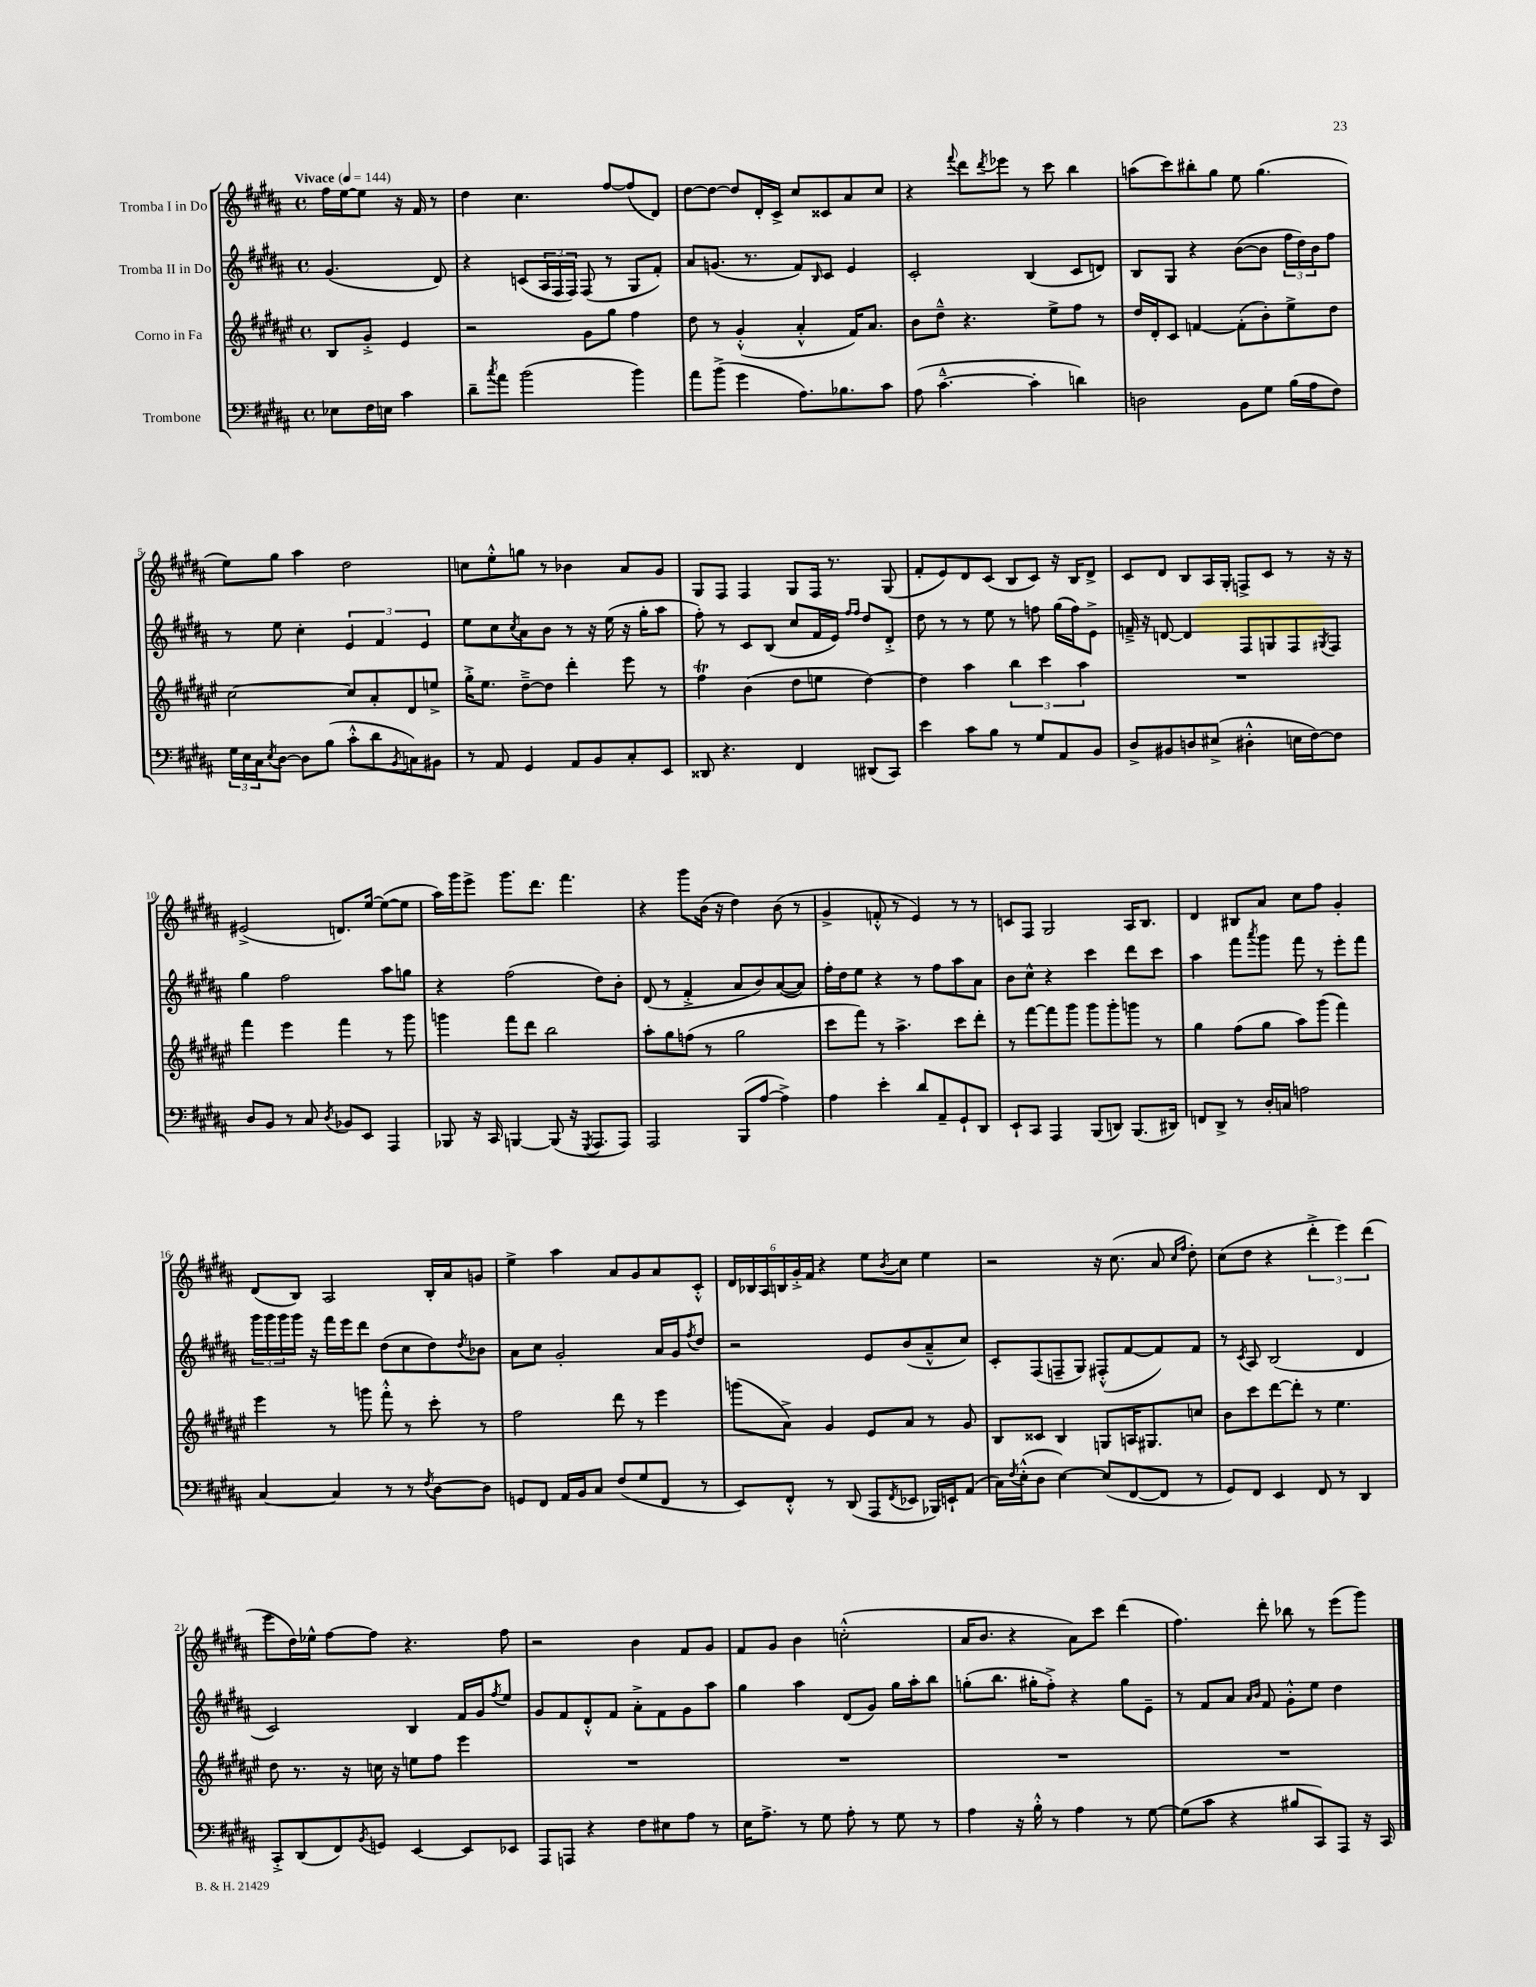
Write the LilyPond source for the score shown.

<<
\new StaffGroup <<
\new Staff = "s0" \with { instrumentName = "Tromba I in Do" } {
    \clef treble \key b \major \defaultTimeSignature \time 4/4 \partial 2 \tempo "Vivace" 4 = 144
    fis''16 e''16~ e''8 r16 fis'16 r8 |
    dis''4 cis''4. fis''8~ fis''8( dis'8) |
    dis''8~ dis''8~ dis''8 dis'16-. cis'16-> cis''8 cisis'8 ais'8 cis''8 |
    r4 \appoggiatura { fis'''8 } dis'''8 \acciaccatura { dis'''8 } ees'''8 r8 cis'''8 b''4 |
    a''8( cis'''8) bis''8-. gis''8 e''8 gis''4.( |
    e''8) gis''8 ais''4 dis''2 |
    c''8 e''8-.-^ g''8 r8 bes'4 ais'8 gis'8 |
    gis8 fis8 fis4 gis8 fis16 r8. gis8( |
    fis'8-. e'8) dis'8 cis'8( b8 cis'8) r16 b16 dis'8-> |
    cis'8 dis'8 b8 ais16 gis16-. f8-> cis'8 r8 r16 r16 |
    eis'2->( d'8.) e''16~ e''8~( e''8 |
    ais''16) gis'''16 e'''8-> gis'''8. dis'''8. fis'''4. |
    r4 gis'''8 b'16( r16 dis''4) b'8( r8 |
    gis'4-> f'8-.-^ r8 e'4) r8 r8 |
    c'8 fis8 gis2 ais16 b8. |
    dis'4 bis8 ais'8 cis''8 fis''8 gis'4-. |
    dis'8( b8) ais2 b16-. ais'16 g'8 |
    e''4-> ais''4 ais'8 gis'8 ais'8 cis'8-.-^ |
    \tuplet 6/4 { dis'16 bes16 ais16 b16 gis'16-.-> fis'16 } r4 e''8 \acciaccatura { b'8 } cis''8 e''4 |
    r2 r16 cis''8.( ais'8 \grace { cis''16 fis''16 } dis''8-.) |
    cis''8( dis''8 r4 \tuplet 3/2 { dis'''4-.-> e'''4) dis'''4( } |
    e'''8 dis''16) ees''16-^ fis''8~ fis''8 r4. fis''8 |
    r2 b'4 fis'8 gis'8 |
    fis'8 gis'8 b'4 c''2-.-^( |
    ais'16 b'8. r4 ais'8) cis'''8 dis'''4( |
    fis''4.) dis'''8-. bes''8 r8 e'''8( gis'''8) \bar "|." |
}
\new Staff = "s1" \with { instrumentName = "Tromba II in Do" } {
    \clef treble \key b \major \defaultTimeSignature \time 4/4 \partial 2
    gis'4.( dis'8) |
    r4 c'8( \tuplet 3/2 { ais16 fis16 fis16) } fis8( r8 gis8 fis'8-.) |
    ais'8 g'8.( r8. fis'8) \grace { b16 } cis'8 e'4 |
    cis'2-. b4( cis'8 d'8) |
    b8 gis8 r4 b'8~( b'8 \tuplet 3/2 { fis''16 dis''16) b'16 } fis''8 |
    r8 e''8 cis''4-. \tuplet 3/2 { e'4 fis'4 e'4 } |
    e''8 cis''8 \acciaccatura { cis''8 } ais'8 b'8 r8 r16 e''16( r16 gis''16-. ais''8 |
    fis''8-.) r8 cis'8 b8( cis''8 fis'16 e'16) \grace { fis''16 fis''16 } dis''8 dis'8-.-> |
    dis''8 r8 r8 e''8 r8 f''8 gis''16( f''16) e'8-> |
    f'16---> r16 d'8~ d'4 fis8 g8 fis8 \acciaccatura { gis8 } fis8 |
    gis''4 fis''2 ais''8 g''8 |
    r4 fis''2( dis''8) b'8-. |
    dis'8( r8 fis'4-.-> ais'8 b'8) ais'8~( ais'8) |
    fis''16-. dis''16 e''8 r4 r8 fis''8 ais''8 ais'8 |
    b'8 cis''8-^ r4 cis'''4 dis'''8 cis'''8 |
    ais''4 fis'''8 \acciaccatura { ais'''8 } gis'''8 fis'''8 r8 e'''8-. fis'''8 |
    \tuplet 3/2 { gis'''16 gis'''16 gis'''16 } gis'''16 r16 fis'''16 e'''16 dis'''8 dis''8( cis''8 dis''8) \acciaccatura { dis''8 } bes'8 |
    ais'8 cis''8 gis'2-. ais'16 gis'16 \acciaccatura { fis''8 } dis''8 |
    r2 e'8 b'8( ais'8---^ cis''8) |
    cis'8-. fis8( f8-- gis8) fis8-.-^( fis'8~ fis'8) fis'8 |
    r8 \acciaccatura { cis'8 } ais8 b2( dis'4 |
    cis'2) b4 fis'16 gis'16 \acciaccatura { fis''8 } e''8 |
    gis'8 fis'8 dis'8-.-^ fis'8 ais'8-.-> fis'8 gis'8 ais''8 |
    gis''4 ais''4 dis'8( gis'8) gis''16 ais''16-. b''8 |
    g''8-.( b''8. gis''16-. fis''8-.->) r4 gis''8 e'8-- |
    r8 fis'8 ais'8 \grace { ais'16 b'16 } fis'8 gis'8-.-^ e''8 dis''4 \bar "|." |
}
\new Staff = "s2" \with { instrumentName = "Corno in Fa" } {
    \clef treble \key fis \major \defaultTimeSignature \time 4/4 \partial 2
    b8 gis'8-.-> eis'4 |
    r2 gis'8 gis''8 fis''4 |
    dis''8 r8 gis'4-.-^( ais'4-.-^ fis'16) ais'8. |
    b'8 dis''8---^ r4. eis''8-> fis''8 r8 |
    dis''16 dis'16-. cis'8 f'4~ f'8-.( b'8-.) eis''8-> dis''8 |
    cis''2~ cis''8 ais'8-. dis'8 e''8-> |
    gis''16-.-> eis''8. dis''8~---> dis''8 dis'''4-. eis'''8 r8 |
    fis''4\trill b'4( dis''8 e''8 dis''4~) |
    dis''4 ais''4 \tuplet 3/2 { b''4 cis'''4 ais''4 } |
    R1 |
    fis'''4 eis'''4 fis'''4 r8 gis'''8 |
    g'''4 fis'''8 dis'''8 b''2 |
    ais''8-. gis''8 f''8( r8 gis''2 |
    cis'''8 fis'''8) r8 ais''4.-> cis'''8 dis'''8-. |
    r8 fis'''8~ fis'''8 gis'''8 gis'''8 gis'''8-. g'''8 r8 |
    gis''4 fis''8( gis''8 ais''8) gis'''8( fis'''4) |
    eis'''4 r8 g'''8 fis'''8-.-^ r8 cis'''8-. r8 |
    fis''2 dis'''8 r8 eis'''4 |
    g'''8( ais'8->) gis'4 eis'8 ais'8 r8 gis'8 |
    b8 cisis'8 b4 g8 a16 gis8. c''8 |
    b'8 cis'''8 dis'''8~ dis'''8-. r8 eis''4. |
    dis''8 r8. r16 c''16 r16 e''8 fis''8 eis'''4 |
    R1 |
    R1 |
    R1 |
    R1 \bar "|." |
}
\new Staff = "s3" \with { instrumentName = "Trombone" } {
    \clef bass \key b \major \defaultTimeSignature \time 4/4 \partial 2
    ees8 fis16 e16 cis'4 |
    dis'8-- \acciaccatura { cis''8 } ais'8 b'2( b'4) |
    ais'8 b'8->( gis'4 ais8.) bes8. cis'8 |
    ais8( cis'4.~---^ cis'4-. d'4) |
    d2 b,8 gis8 b16( ais16 fis8) |
    \tuplet 3/2 { gis16 e16 cis16 } \acciaccatura { e8 } dis8~ dis8 b8( cis'8-.-^ dis'8 \acciaccatura { b,8 } c8) bis,8 |
    r8 ais,8 gis,4 ais,8 b,8 cis8-. e,8 |
    disis,8 r4. fis,4 dis,8( cis,8) |
    e'4 cis'8 b8 r8 gis8 ais,8 b,8 |
    dis8-> bis,8 d8 eis8->( dis4-.-^ e16 fis16~) fis8 |
    dis8 b,8 r8 cis8 \acciaccatura { dis8 } bes,8 e,8 ais,,4 |
    bes,,8 r16 cis,16 b,,4~ b,,8( r16 \acciaccatura { gis,,8 } ais,,8. ais,,8) |
    ais,,2 b,,8( ais8~ ais4->) |
    ais4 e'4-. dis'8 ais,8-- gis,8-! dis,8 |
    e,8-! cis,8 ais,,4 b,,8( d,8) b,,8.( dis,16) |
    f,8 dis,8-> r8 dis16-. c16 a2 |
    cis4~ cis4 r8 r8 \acciaccatura { fis8 } dis8~ dis8 |
    g,8 fis,8 ais,16 b,16 cis8 fis8( gis8 fis,8 r8 |
    e,8) fis,8-.-^ r8 dis,8( ais,,8 \acciaccatura { fis,8 } ees,8 bes,,16) e,16-! ais,8( |
    cis16) \acciaccatura { fis8 } e16-.-^( dis8 e4~) e8( fis,8~ fis,8 r8 |
    gis,8) fis,8 e,4 fis,8 r8 dis,4 |
    cis,8-.-> dis,8( fis,8) \acciaccatura { b,8 } g,8 e,4~ e,8 ees,8 |
    ais,,8 a,,8 r4 fis8 eis8 ais8 r8 |
    e16 ais8.-> r8 gis8 ais8-. r8 gis8 r8 |
    ais4 r16 b16-.-^ r8 ais4 r8 gis8~ |
    gis8( cis'8 r4 bis8 cis,8) ais,,8 r16 cis,16 \bar "|." |
}
>>
>>
